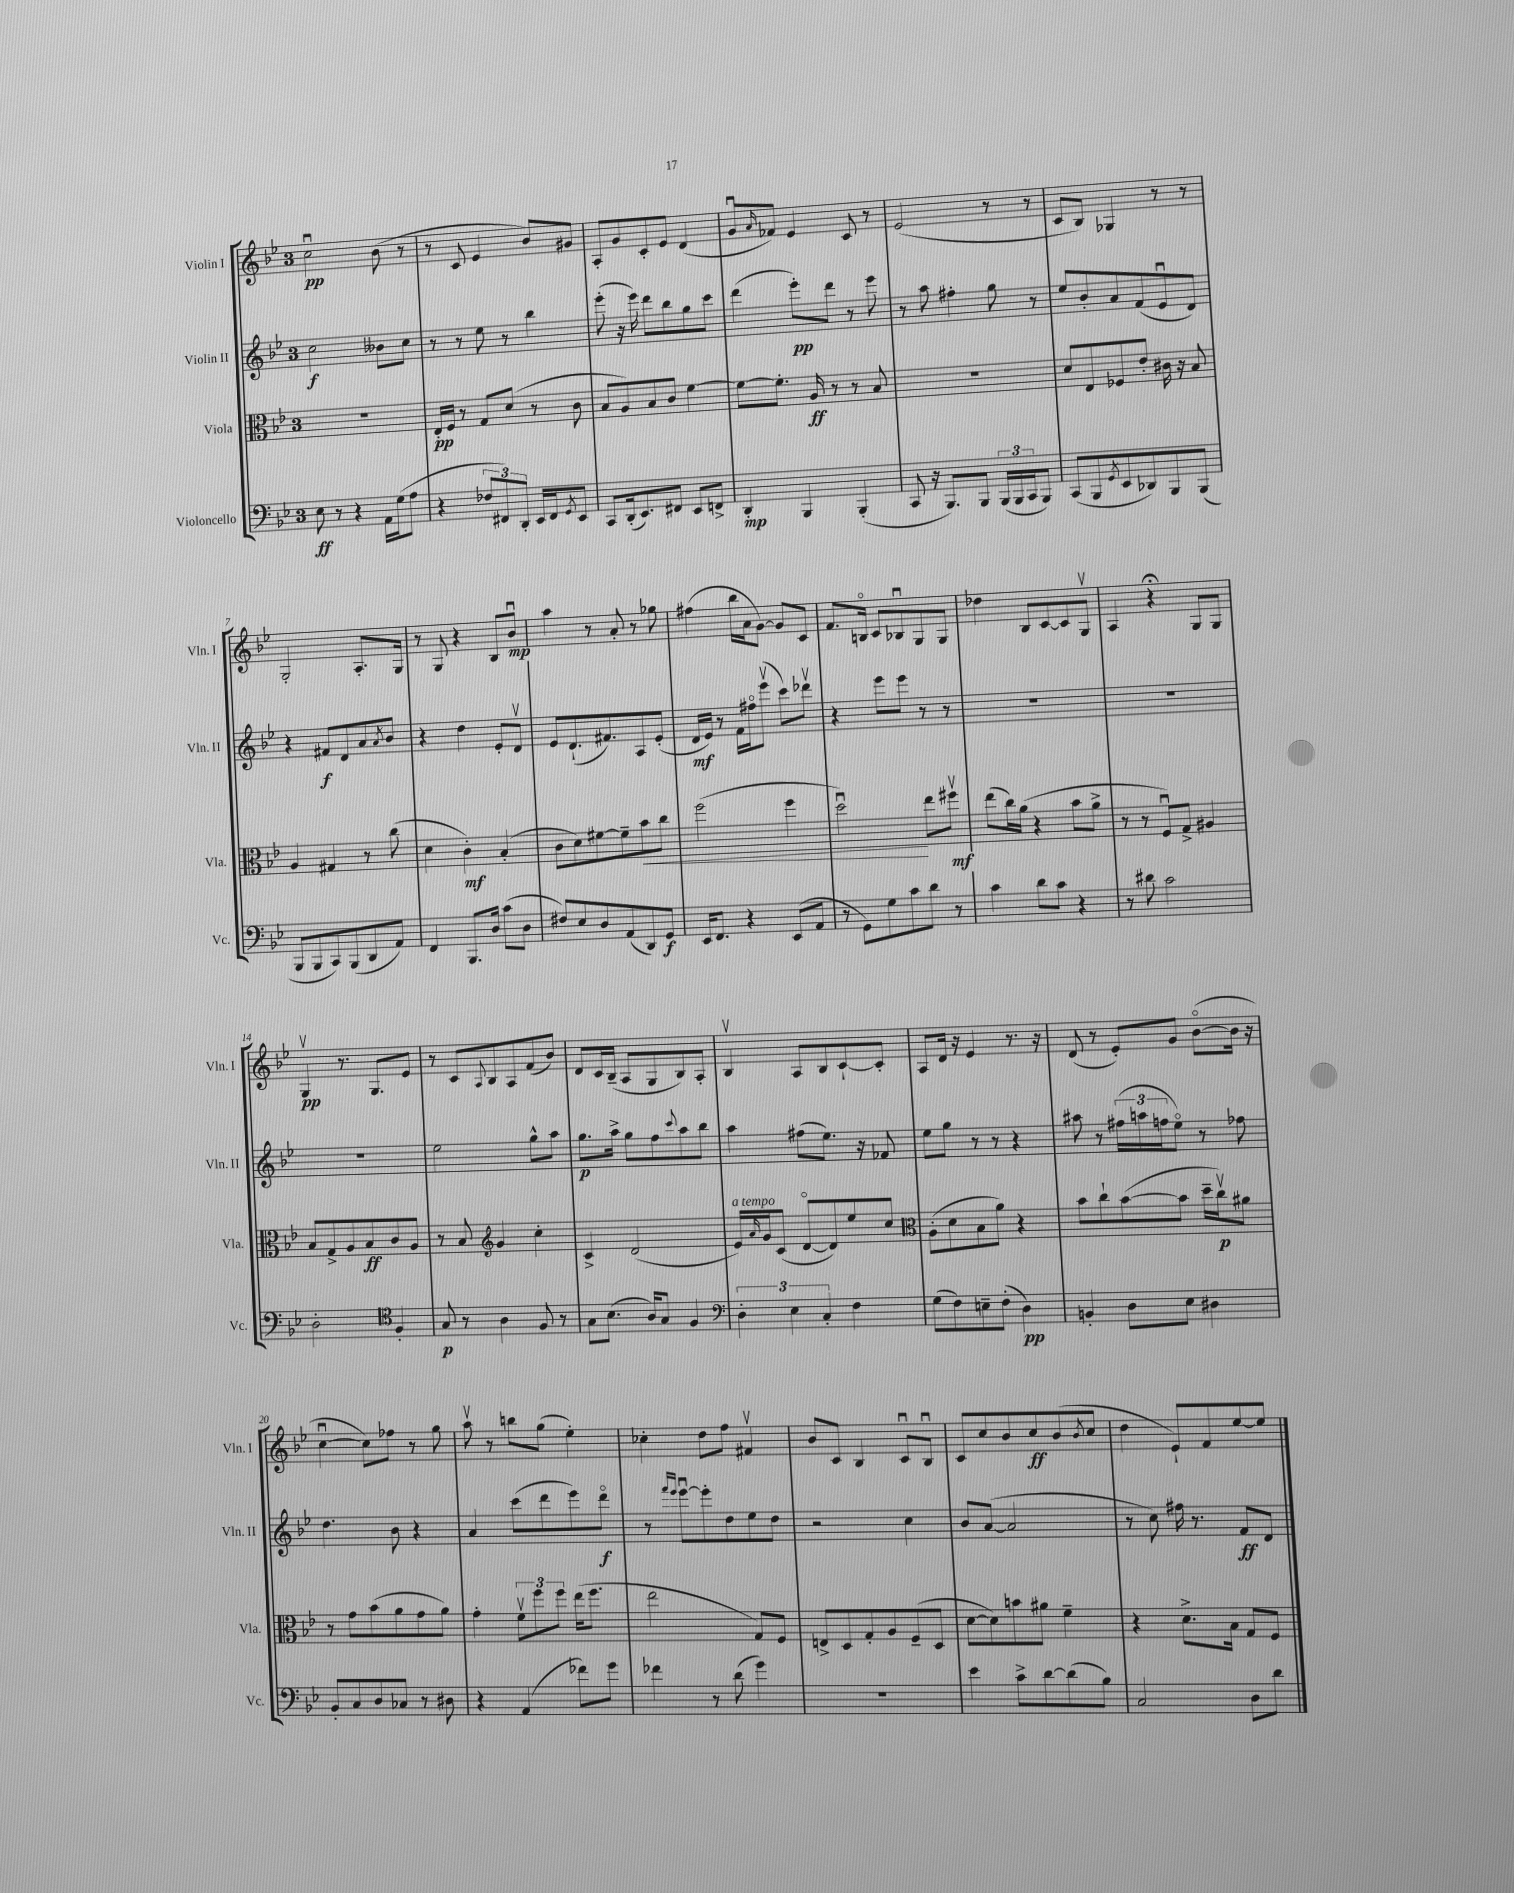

**kern	**dynam	**kern	**dynam	**kern	**dynam	**kern	**dynam
*part4	*part4	*part3	*part3	*part2	*part2	*part1	*part1
*staff4	*staff4	*staff3	*staff3	*staff2	*staff2	*staff1	*staff1
*I"Violoncello	*	*I"Viola	*	*I"Violin II	*	*I"Violin I	*
*I'Vc.	*	*I'Vla.	*	*I'Vln. II	*	*I'Vln. I	*
*clefF4	*	*clefC3	*	*clefG2	*	*clefG2	*
*k[b-e-]	*	*k[b-e-]	*	*k[b-e-]	*	*k[b-e-]	*
*M3/4	*	*M3/4	*	*M3/4	*	*M3/4	*
=1	=1	=1	=1	=1	=1	=1	=1
8E-\	ff	2.r	.	2cc\	f	2ccu\	pp
8r	.	.	.	.	.	.	.
4r	.	.	.	.	.	.	.
16AA\LL	.	.	.	8b--X\L	.	(8b-\	.
(16G\J	.	.	.	.	.	.	.
8A\J	.	.	.	8cc\J	.	8r	.
=2	=2	=2	=2	=2	=2	=2	=2
4r	.	16E-'/LL	pp	8r	.	8r	.
.	.	16F/JJ	.	.	.	.	.
.	.	8r	.	8r	.	8c/	.
12F-X/L	.	8G/L	.	8ee-\	.	4e-/	.
12FF#X/)	.	.	.	.	.	.	.
.	.	(8d/J	.	8r	.	.	.
12DD'/J	.	.	.	.	.	.	.
16EE-/LL	.	8r	.	4bb-\	.	8b-/L)	.
16FF#/J	.	.	.	.	.	.	.
8qGG/	.	.	.	.	.	.	.
8EE-/J	.	8c\	.	.	.	8g#X/J	.
=3	=3	=3	=3	=3	=3	=3	=3
8CC/L	.	8B-/L	.	(8eee-'\	.	8A'/L	.
(16DD'/k	.	8A/)	.	16r	.	8g/	.
8.EE-/)	.	.	.	16eee-\)	.	.	.
.	.	8B-/	.	8ddd\L	.	8c'/	.
8FF#X/J	.	8c/J	.	8bb-\	.	8e-/J	.
8EE-/L	.	[4f\	.	8gg\	.	(4d/	.
8FFn^/J	.	.	.	8ccc\J	.	.	.
=4	=4	=4	=4	=4	=4	=4	=4
4DD'/	mp	8f\L_	.	(4ddd\	.	8gu/L	.
.	.	.	.	.	.	16qqa/	.
.	.	8.f'\J]	.	.	.	8f-X/J)	.
4BBB-/	.	.	.	8eee-'\L)	pp	4e-/	.
.	.	16A/	ff	.	.	.	.
.	.	8r	.	8ddd\J	.	.	.
(4BBB-'/	.	8r	.	8r	.	8c/	.
.	.	8B-/	.	8eee-\	.	8r	.
=5	=5	=5	=5	=5	=5	=5	=5
8CC/	.	2.r	.	8r	.	(2e-/	.
16r	.	.	.	8aa\	.	.	.
8.BBB-/L)	.	.	.	.	.	.	.
.	.	.	.	4ff#X'\	.	.	.
8BBB-/J	.	.	.	.	.	.	.
(24BBB-/LL	.	.	.	8gg\	.	8r	.
24BBB-/	.	.	.	.	.	.	.
24CC/J	.	.	.	.	.	.	.
8BBB-/J)	.	.	.	8r	.	8r	.
=6	=6	=6	=6	=6	=6	=6	=6
(8CC/L	.	8d/L	.	8ee-/L	.	8c/L	.
8BBB-/	.	8E-/	.	8b-'/	.	8B-/J)	.
8qGG/	.	.	.	.	.	.	.
8EE-/	.	8F-X/	.	8a/	.	4G-X/	.
8DD-X/)	.	8e-'/J	.	(8f/	.	.	.
8BBB-/	.	16c#X\	.	8e-u/	.	8r	.
.	.	16r	.	.	.	.	.
(8BBB-/J	.	8B-/	.	8d/J)	.	8r	.
!!LO:LB:g=z
=7	=7	=7	=7	=7	=7	=7	=7
8BBB-/L	.	4A/	.	4r	.	2G'/	.
8BBB-/	.	.	.	.	.	.	.
8CC/)	.	4G#X/	.	8f#X/L	f	.	.
(8BBB-/	.	.	.	8d/	.	.	.
8DD/	.	8r	.	8a/	.	8.A'/L	.
.	.	.	.	8qa/	.	.	.
8AA/J)	.	(8cc\	.	8b-/J	.	.	.
.	.	.	.	.	.	16G/Jk	.
=8	=8	=8	=8	=8	=8	=8	=8
4FF/	.	4d\	.	4r	.	8r	.
.	.	.	.	.	.	8G/	.
8.BBB-/L	.	4c'\)	mf	4dd\	.	4r	.
16D/Jk	.	.	.	.	.	.	.
(8c\L	.	(4B-'/	.	8e-'/L	.	8B-/L	.
8D\J	.	.	.	8dv/J	.	8b-u/J	mp
=9	=9	=9	=9	=9	=9	=9	=9
8F#X/L)	.	8c\L	.	8e-/L	.	4aa\	.
8E-/	.	8d\)	.	(8.d`/	.	.	.
8D/	.	[8f#X\	.	.	.	8r	.
.	.	.	.	8.f#X/)	.	.	.
(8AA/	.	8f#~\]	.	.	.	8a'/	.
!	!	!	!LO:HP:b	!	!	!	!
8DD/)	.	8b-\	<	8A/	.	8r	.
8GG/J	f	8cc\J	.	(8e-'/J	.	8gg-X\	.
=10	=10	=10	=10	=10	=10	=10	=10
16EE-/KL	.	(2ff\	.	16d/LL	mf	(4ff#X\	.
8.FF/J	.	.	.	16e-/JJ)	.	.	.
.	.	.	.	8r	.	.	.
4r	.	.	.	16f\LL	.	16bb-\LL	.
.	.	.	.	16ff#X\J	.	16a\J	.
.	.	.	.	(8eee-v\J	.	[8g\J)	.
(8EE-/L	.	4ff\	.	8ccc\L)	.	8g/L]	.
8AA/J	.	.	.	8ddd-Xv\J	.	8c/J	.
=11	=11	=11	=11	=11	=11	=11	=11
8r	.	2ddu\)	.	4r	.	8.f/L	.
8GG\L)	.	.	.	.	.	.	.
.	.	.	.	.	.	16Bn/Jk	.
8G\	.	.	.	8eee-\L	.	8c/L	.
8c\	.	.	.	8eee-\J	.	8B-Xu/	.
8d\J	.	8ee-\L	[	8r	.	8G/	.
8r	.	8ff#Xv\J	mf	8r	.	8G/J	.
=12	=12	=12	=12	=12	=12	=12	=12
4c\	.	(8ee-\L	.	2.r	.	4dd-X\	.
.	.	16cc\L)	.	.	.	.	.
.	.	(16a\JJ	.	.	.	.	.
8d\L	.	4r	.	.	.	8B-/L	.
8c\J	.	.	.	.	.	[8c/	.
4r	.	8b-\L	.	.	.	8c/]	.
.	.	8a^\J	.	.	.	8Gv/J	.
=13	=13	=13	=13	=13	=13	=13	=13
8r	.	8r	.	2.r	.	4A/	.
8d#X\	.	8r	.	.	.	.	.
2c\	.	8Fu/L)	.	.	.	4r;<	.
.	.	8G^/J	.	.	.	.	.
.	.	4A#X/	.	.	.	8G/L	.
.	.	.	.	.	.	8G/J	.
!!LO:LB:g=z
=14	=14	=14	=14	=14	=14	=14	=14
2D'\	.	8B-/L	.	2.r	.	4Gv/	pp
.	.	8G^/	.	.	.	.	.
.	.	8A/	.	.	.	8.r	.
.	.	8B-/	ff	.	.	.	.
.	.	.	.	.	.	8.G/L	.
*clefC4	*	*	*	*	*	*	*
4F'/	.	8c/	.	.	.	.	.
.	.	8A/J	.	.	.	8e-/J	.
=15	=15	=15	=15	=15	=15	=15	=15
8G/	p	8r	.	2ee-\	.	8r	.
8r	.	8B-/	.	.	.	8c/L	.
*	*	*clefG2	*	*	*	*	*
.	.	.	.	.	.	8qqA/	.
4A\	.	4g/	.	.	.	8B-/	.
.	.	.	.	.	.	8A/	.
8F/	.	4cc'\	.	8gg^^\L	.	(8f/	.
8r	.	.	.	8aa\J	.	8b-/J)	.
=16	=16	=16	=16	=16	=16	=16	=16
8G\L	.	4c^/	.	8.gg\L	p	8d/L	.
(8.B-\J	.	.	.	.	.	16c/L	.
.	.	.	.	16aa^\Jk	.	(16B-~/JJ	.
.	.	(2d/	.	8gg\L	.	8A/L	.
16A/KL)	.	.	.	.	.	.	.
8G/J	.	.	.	8ff\	.	8G/	.
.	.	.	.	8qqccc/	.	.	.
4F/	.	.	.	8aa\	.	8B-/)	.
.	.	.	.	8bb-\J	.	8A'/J	.
=17	=17	=17	=17	=17	=17	=17	=17
*clefF4	*	*	*	*	*	*	*
!	!	!LO:TX:a:i:t=a tempo	!	!	!	!	!
6D'\	.	16e-/LL)	.	4aa\	.	4B-v/	.
.	.	16qqa/	.	.	.	.	.
.	.	16g/J	.	.	.	.	.
.	.	(8c/J	.	.	.	.	.
6E-\	.	.	.	.	.	.	.
.	.	[8d/L	.	(8ff#X\L	.	8A/L	.
6C'/	.	.	.	.	.	.	.
.	.	8d/])	.	8.ee-\J)	.	8B-/	.
4F\	.	8ee-/	.	.	.	[8c`/	.
.	.	.	.	16r	.	.	.
.	.	8cc/J	.	8f-X/	.	8c'/J]	.
=18	=18	=18	=18	=18	=18	=18	=18
*	*	*clefC3	*	*	*	*	*
(8G\L	.	(8A'\L	.	8ee-\L	.	8A/L	.
8F\)	.	8d\	.	8gg\J	.	16d/Jk	.
.	.	.	.	.	.	16r	.
8En~\	.	8B-\	.	8r	.	4e-/	.
(8F'\J	.	8a\J)	.	8r	.	.	.
4D\)	pp	4r	.	4r	.	8.r	.
.	.	.	.	.	.	16r	.
=19	=19	=19	=19	=19	=19	=19	=19
4BBn'/	.	8b-\L	.	8aa#X\	.	(8d/	.
.	.	8cc`\	.	8r	.	8r	.
8D\L	.	([8b-\	.	(24ff#X\LL	.	8e-'/L)	.
.	.	.	.	24aan\	.	.	.
.	.	.	.	24ffn\J	.	.	.
8E-\J	.	8b-\J]	.	8ee-\J)	.	8g/J	.
4D#X\	.	16dd~\LL	.	8r	.	([8b-\L	.
.	.	16ccv\J)	p	.	.	.	.
.	.	8a#X\J	.	8ff-X\	.	16b-\Jk]	.
.	.	.	.	.	.	16r	.
!!LO:LB:g=z
=20	=20	=20	=20	=20	=20	=20	=20
8BB-'/L	.	8r	.	4.dd\	.	[4ccu\	.
8C/	.	8g\L	.	.	.	.	.
8D/	.	(8b-\	.	.	.	8cc\L])	.
8C-X/J	.	8a\	.	8b-\	.	8ff-X\J	.
8r	.	8g\	.	4r	.	8r	.
8D#X\	.	8a\J)	.	.	.	8gg\	.
=21	=21	=21	=21	=21	=21	=21	=21
4r	.	4g'\	.	4a/	.	8aav\	.
.	.	.	.	.	.	8r	.
(4AA/	.	12fv\L	.	(8ccc\L	.	8bbn\L	.
.	.	12ff\	.	.	.	.	.
.	.	.	.	8ddd\	.	(8gg\J	.
.	.	12ff\J	.	.	.	.	.
8f-X\L)	.	(16ee-\KL	.	8eee-\)	.	4ee-'\)	.
.	.	8.ff\J	.	.	.	.	.
8g\J	.	.	.	8ddd\J	f	.	.
=22	=22	=22	=22	=22	=22	=22	=22
4f-X\	.	2ee-\	.	8r	.	4cc-X'\	.
.	.	.	.	16qqfff/LL	.	.	.
.	.	.	.	16qqeee-/JJ	.	.	.
.	.	.	.	[8eee-u\L	.	.	.
8r	.	.	.	8eee-'\]	.	8dd\L	.
(8d\	.	.	.	8dd\	.	8ff\J	.
4g\)	.	8G/L)	.	8ee-\	.	4f#Xv/	.
.	.	8F/J	.	8dd\J	.	.	.
=23	=23	=23	=23	=23	=23	=23	=23
2.r	.	8En^/L	.	2r	.	8b-/L	.
.	.	8D/	.	.	.	8c/J	.
.	.	8G'/	.	.	.	4B-/	.
.	.	8A/	.	.	.	.	.
.	.	(8F~/	.	4cc\	.	8cu/L	.
.	.	8D/J	.	.	.	8B-u/J	.
=24	=24	=24	=24	=24	=24	=24	=24
4e-\	.	[8d\L	.	8b-/L	.	8c/L	.
.	.	8d\])	.	([8a/J	.	8cc/	.
8c^\L	.	8bn\	.	2a/]	.	8b-/	.
[8d\	.	8a#X\J	.	.	.	8cc/	ff
(8d\]	.	4f~\	.	.	.	(8b-/	.
.	.	.	.	.	.	8qb-/	.
8B-\J)	.	.	.	.	.	8cc/J	.
=25	=25	=25	=25	=25	=25	=25	=25
2C/	.	4r	.	8r	.	4dd\	.
.	.	.	.	8cc\)	.	.	.
.	.	8.d^\L	.	16ff#X\	.	8e-`/L)	.
.	.	.	.	8.r	.	.	.
.	.	.	.	.	.	8f/	.
.	.	16B-\Jk	.	.	.	.	.
8D\L	.	8G/L	.	8f/L	ff	[8ee-/	.
8d\J	.	8F/J	.	8d/J	.	8ee-/J]	.
==	==	==	==	==	==	==	==
*-	*-	*-	*-	*-	*-	*-	*-
